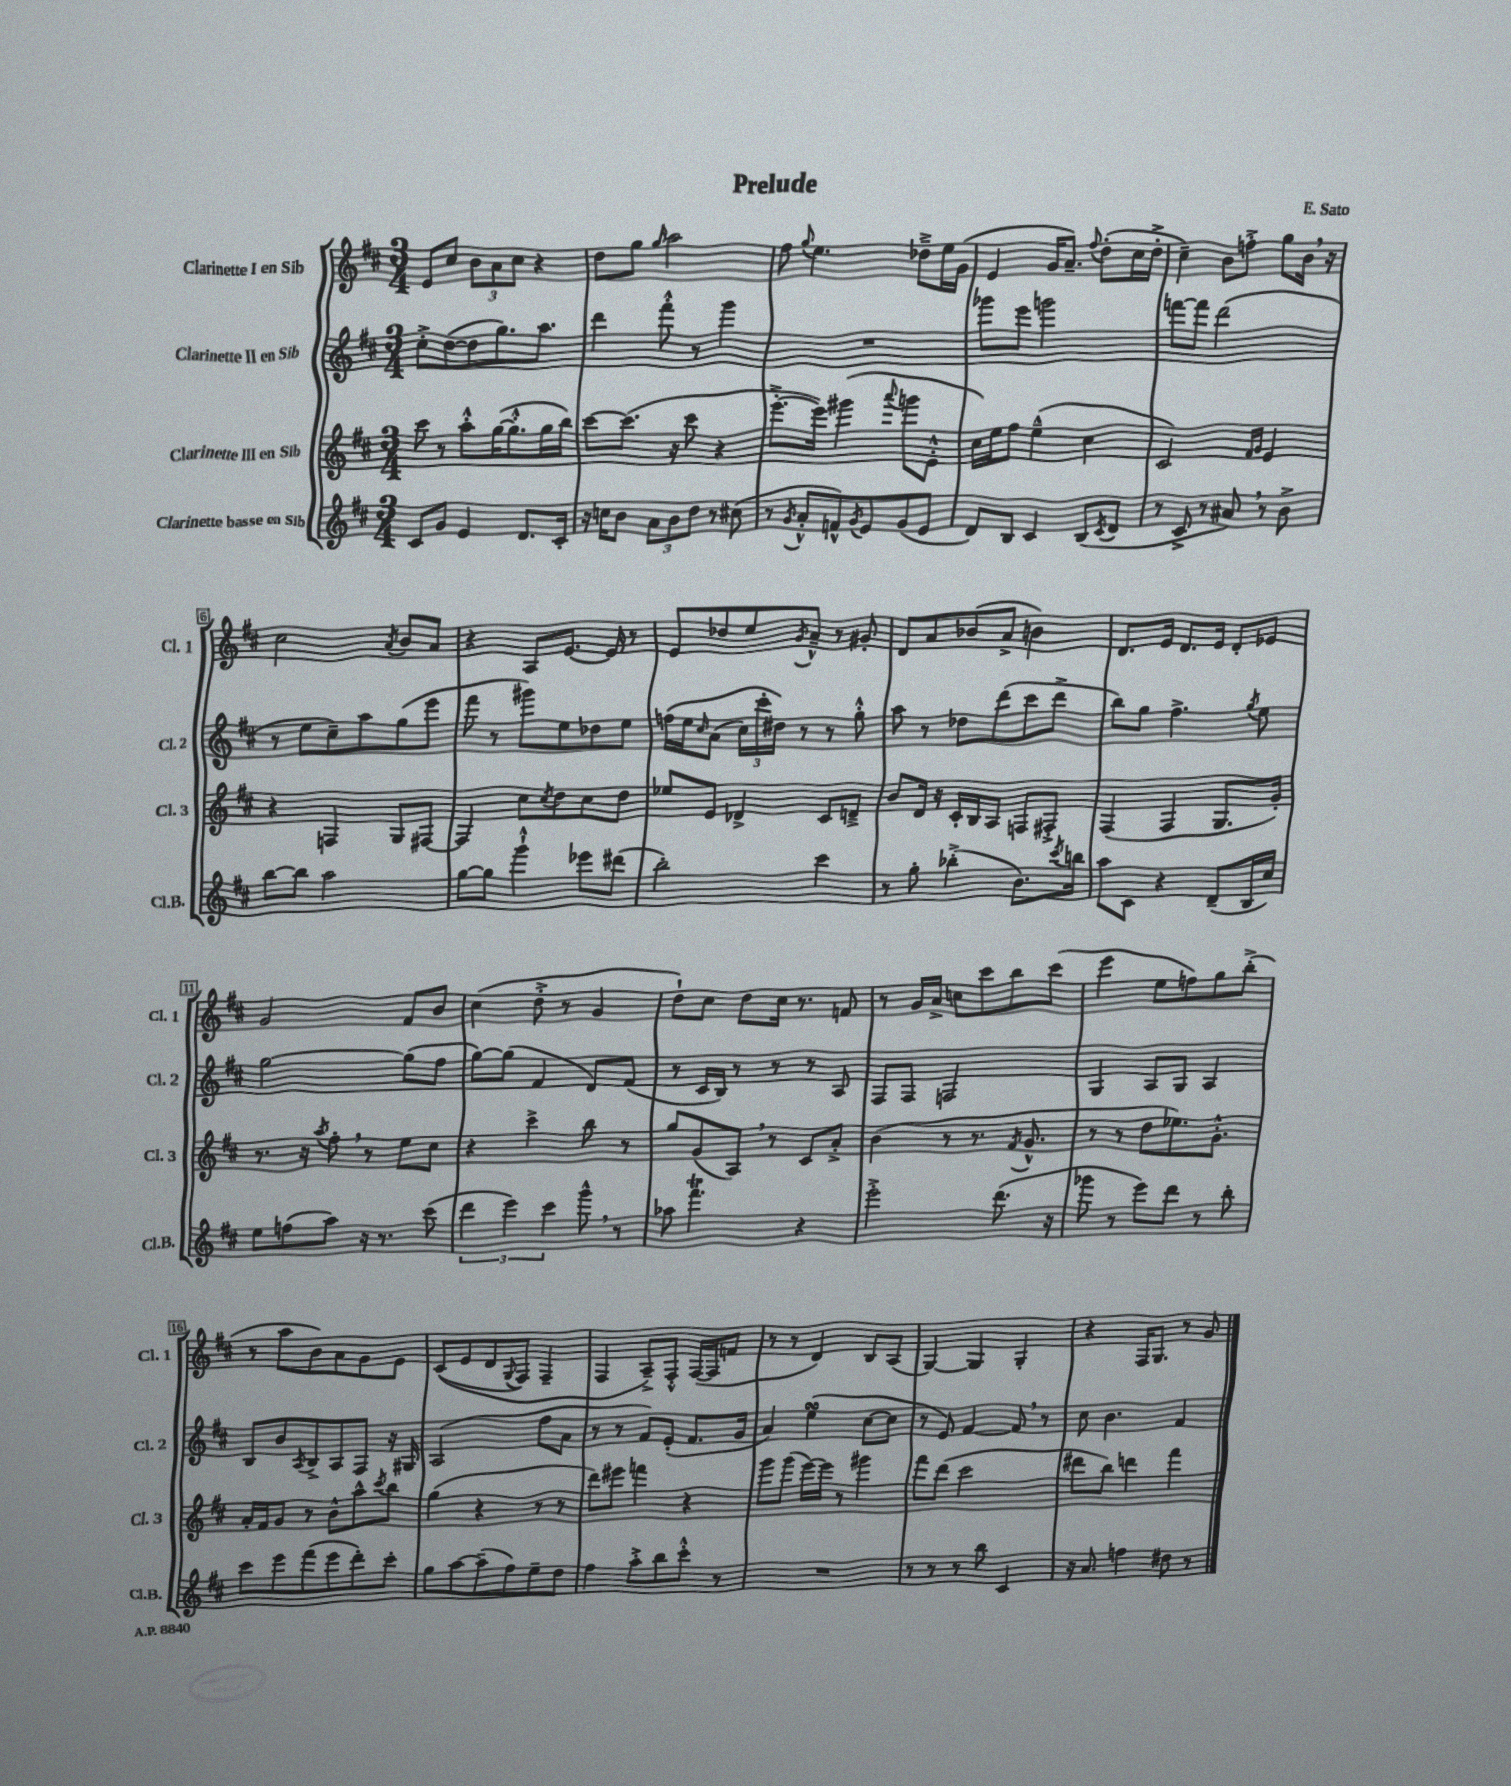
\header { title = "Prelude" composer = "E. Sato" }
<<
\new StaffGroup <<
\new Staff = "s0" \with { instrumentName = "Clarinette I en Sib" shortInstrumentName = "Cl. 1" } {
    \clef treble \key d \major \numericTimeSignature \time 3/4
    e'8 cis''8 \tuplet 3/2 { b'8 a'8 cis''8 } r4 |
    d''8 g''8 \grace { g''16 } a''2 |
    fis''8 \appoggiatura { g''8 } e''4. des''8---> e''16 g'16( |
    e'4 g'16 a'8.--) \appoggiatura { fis''8 } d''8-.( cis''16 d''16-.-> |
    cis''4--) b'8 f''8-.-> g''8 b'16 \breathe r16 |
    cis''2 \acciaccatura { a'8 } b'8 a'8 |
    r4 a8 e'8.~ e'16 r8 |
    e'8 des''8 e''8 \acciaccatura { g'8 } a'8---^ r8 gis'8-. |
    d'8 a'8 bes'8( a'8-> b'4) |
    d'8. e'16 d'8. e'16 d'8-. ees'8 |
    g'2 fis'8 b'8 |
    cis''4( d''8-.-> r8 g'4 |
    d''8-!) cis''8 d''8 cis''16 r8. f'8 |
    r8 g'16 a'16-> c''8 cis'''8 b''8 cis'''8( |
    e'''4 e''8 f''8) g''8 b''8-.->( |
    r8 a''8 b'8) a'8 g'8 e'8 |
    cis'8(\( e'8 d'8 \appoggiatura { g8 } fis8) fis4-- |
    fis4 a8--->\) fis8-.-^ fis16~( fis16 f'8 |
    r8 r8 d'4) b8 a8( |
    g4~) g4 g4-. |
    r4 fis16 g8. r8 g'8 \bar "|." |
}
\new Staff = "s1" \with { instrumentName = "Clarinette II en Sib" shortInstrumentName = "Cl. 2" } {
    \clef treble \key d \major \numericTimeSignature \time 3/4
    cis''8-.-> d''8~( d''8 g''8.) a''8. |
    d'''4 fis'''8-.-^ r8 g'''4 |
    R2. |
    ges'''8 e'''8 g'''2 |
    f'''8~ f'''8 d'''2( |
    r8 e''8 cis''8--) a''8 g''8( e'''8 |
    fis'''8 r8 gis'''8) e''8 des''8 e''8 |
    f''16\( e''16 \grace { cis''16 } a'8( \tuplet 3/2 { cis''16) cis'''16-. dis''16\) } r8 r8 g''8-.-^ |
    a''8 r8 des''8 d'''8( cis'''8 d'''8-> |
    b''8) g''8 fis''4.-> \acciaccatura { g''8 } e''8 |
    g''2~ g''8( fis''8 |
    g''8~) g''8( fis'4 d'8) fis'8( |
    r8 cis'16 b16) r8 r8 r8 a8 |
    fis8 fis8 f2 |
    g4 a8 g8 a4 |
    b8 b'8 \acciaccatura { a8 } b8-> a8 fis8 r16 gis16 |
    a2( fis''8 a'8 |
    r8 r8 fis'8) e'8-.( fis'8. g'16 |
    a'4) e''4\turn( cis''8~ cis''8 |
    r8 e'8) fis'4~ fis'8 \breathe r8 |
    cis''8 b'4. fis'4 \bar "|." |
}
\new Staff = "s2" \with { instrumentName = "Clarinette III en Sib" shortInstrumentName = "Cl. 3" } {
    \clef treble \key d \major \numericTimeSignature \time 3/4
    cis'''8 r8 a''8-.-^ g''16~( g''8.-.-^ g''16 b''16) |
    cis'''8~ cis'''8.( r16 cis'''8 r4 |
    e'''8.~-.-> e'''16) gis'''4( \appoggiatura { a'''8 } g'''8 e'8-.-^ |
    cis''16) e''16 fis''8 e''4---^( cis''4 |
    cis'2) \grace { fis'16 g'16 } e'4 |
    r4 f4 g8 fis8~ |
    fis4 cis''8 \acciaccatura { cis''8 } d''8 cis''8 d''8 |
    ees''8 e'8 des'4-> cis'8 d'8---> |
    b'8 d'16 r16 cis'16-. b16 a8 f8 fis8-.-> |
    fis4( fis4 g8. g'16-.) |
    r8. r16 \acciaccatura { a''8 } fis''8-. \breathe r8 e''8 cis''8 |
    r4 cis'''4-> b''8 r8 |
    g''8 g'8( a8) \breathe r8 cis'8 a'8-.-> |
    b'4( r8 r8. \acciaccatura { fis'8 } g'8.-^ |
    r8 r8 d''8 ees''8.) g'8.-.-^ |
    a'16-. fis'16 g'8 r8 b'8-^ a''8-^ \acciaccatura { cis'''8 } b''8 |
    g''4( r4 r8 r8 |
    d'''8) eis'''8 f'''4 r4 |
    g'''8 g'''8( e'''16~) e'''16 r8 gis'''4 |
    fis'''8 d'''8( cis'''2 |
    dis'''8 b''8) d'''4 fis'''4 \bar "|." |
}
\new Staff = "s3" \with { instrumentName = "Clarinette basse en Sib" shortInstrumentName = "Cl.B." } {
    \clef treble \key d \major \numericTimeSignature \time 3/4
    cis'8 g'8 e'4 d'8. cis'16-. |
    r16 c''16 b'8 \tuplet 3/2 { a'8 b'8 d''8 } r8 cis''8( |
    r8 \acciaccatura { g'8 } a'8-.-^ f'8-^) \acciaccatura { g'8 } e'8 g'8( e'8 |
    d'8) b8 cis'4 b8( \acciaccatura { cis'8 } d'8 |
    r8 cis'8-> r8 ais'8) \breathe r8 b'8-> |
    b''8~ b''8 a''2 |
    g''8~ g''8 g'''4-!-^ ees'''8 dis'''8( |
    b''2-.) cis'''4 |
    r8 g''8-. bes''4-.->( b'8.) \acciaccatura { cis'''8 } b''16 |
    a''8 cis'8 r4 d'8--( b16 cis''16) |
    e''8 f''8( a''8) r16 r8. cis'''8( |
    \tuplet 3/2 { d'''4 e'''4) cis'''4 } g'''8-^ \breathe r8 |
    aes''8 fis'''4.\trill r4 |
    e'''2-.-> d'''8.( r16 |
    ges'''8 r8 e'''8) d'''8 r8 b''8-. |
    cis'''8 e'''8 fis'''8( e'''8 d'''8-.) cis'''8-. |
    g''8 a''8~ a''8--( fis''8) e''8-- d''8 |
    fis''4 a''8-.-> b''8 cis'''8-.-^ r8 |
    R2. |
    r8 r8 r8 b''8 cis'4 |
    r16 a'8. f''4 dis''8 r8 \bar "|." |
}
>>
>>
\layout { \context { \Score \override BarNumber.stencil = #(make-stencil-boxer 0.1 0.3 ly:text-interface::print) } }
